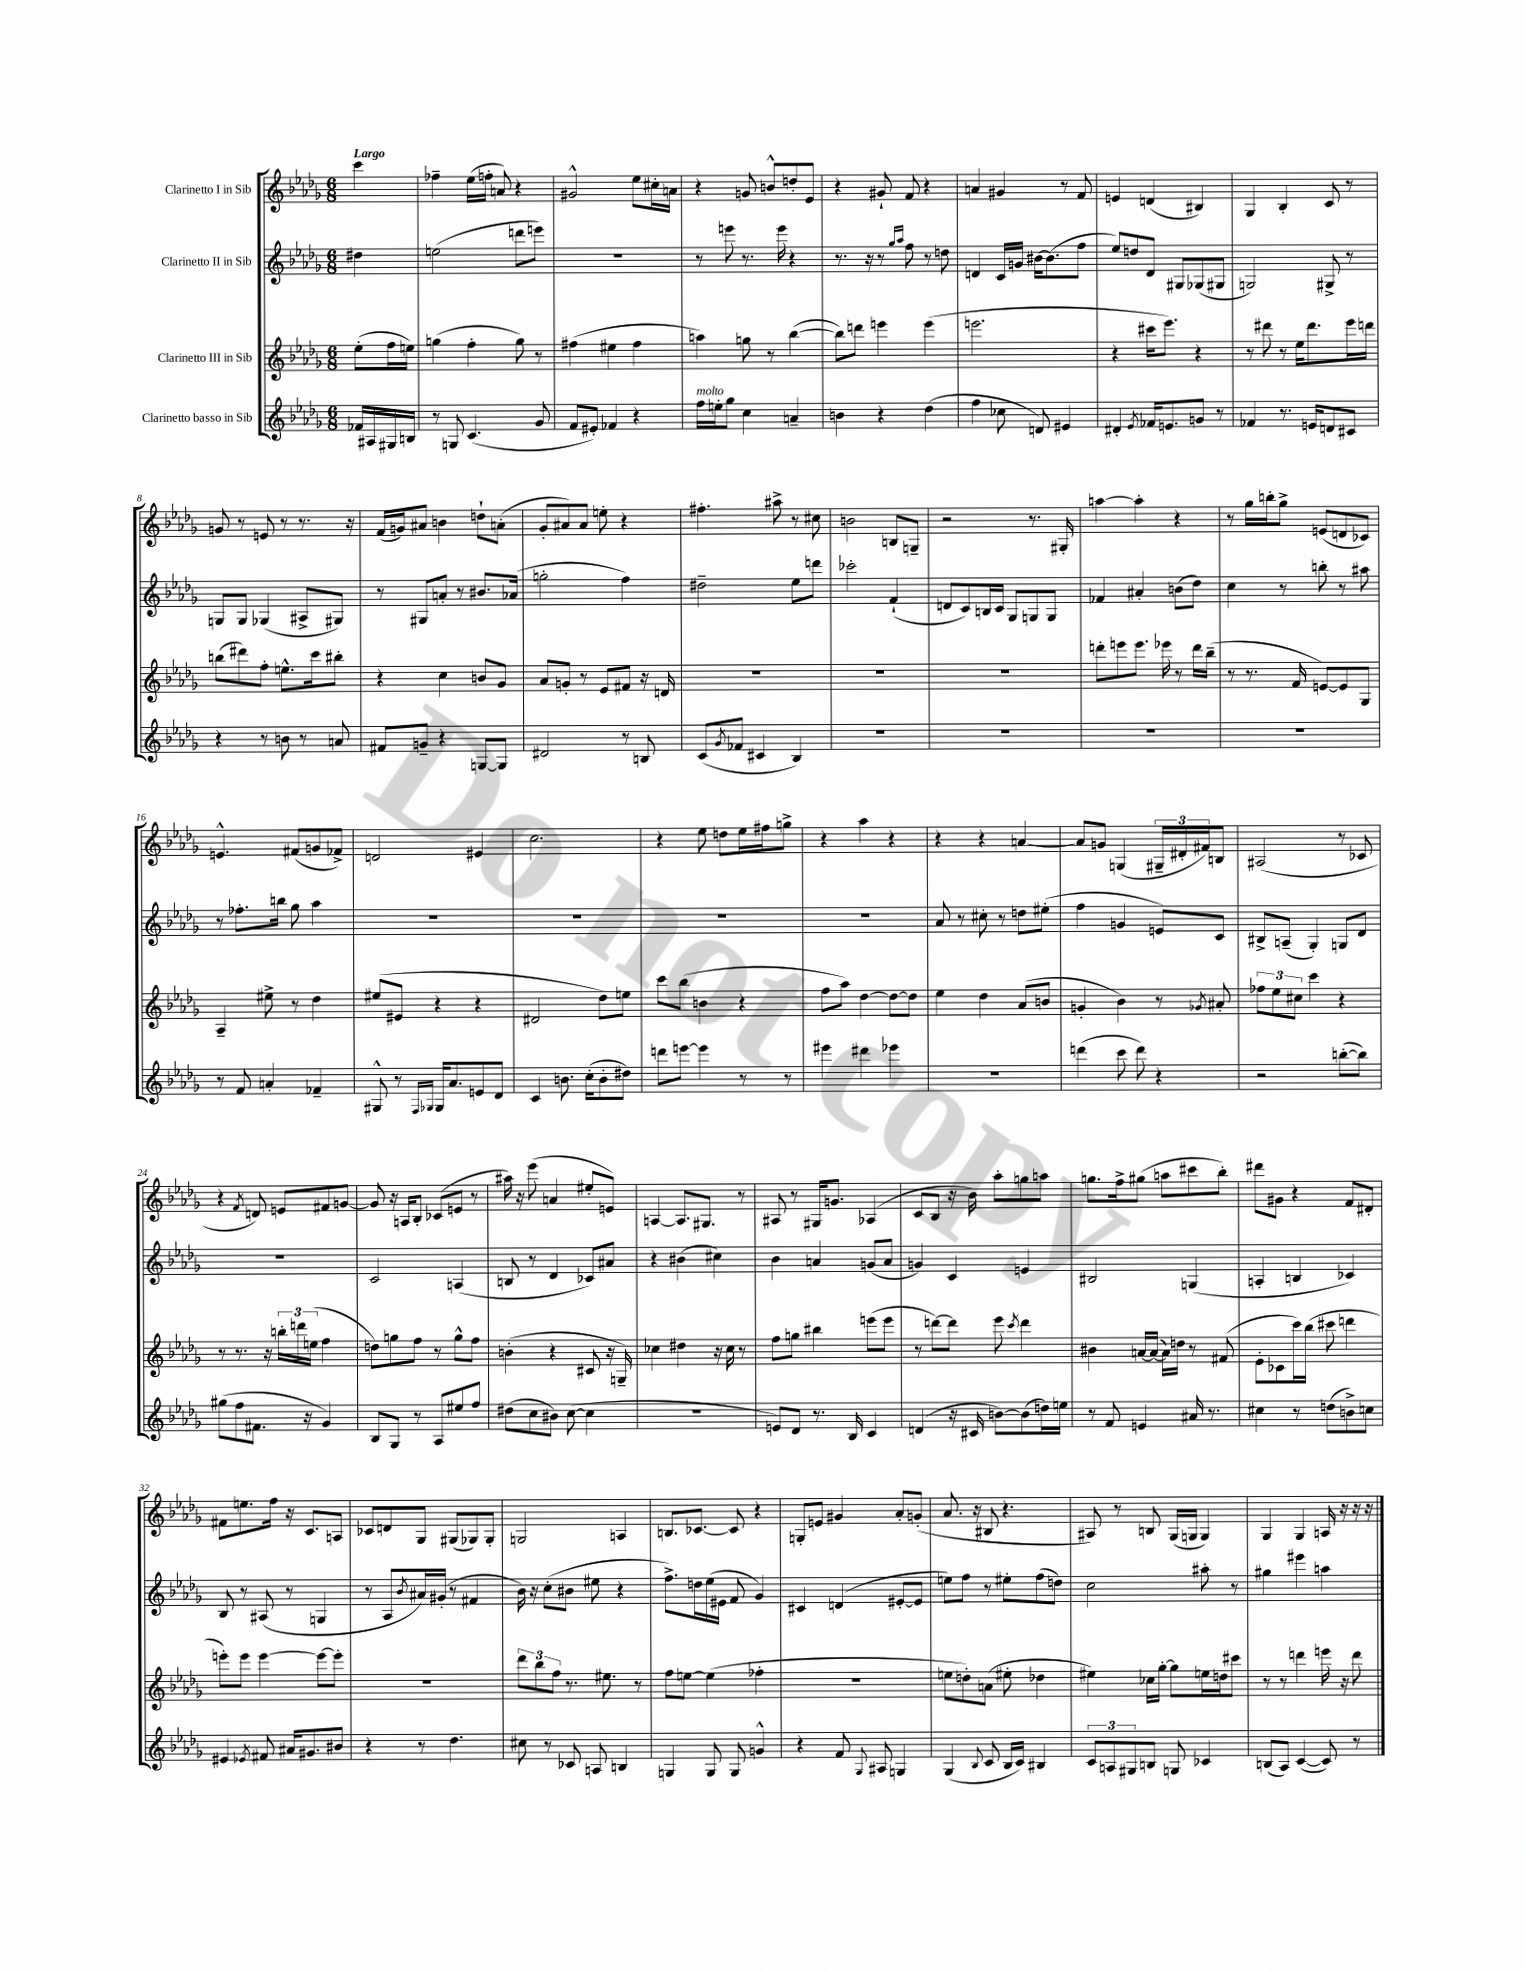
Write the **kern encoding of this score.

**kern	**kern	**kern	**kern
*part4	*part3	*part2	*part1
*staff4	*staff3	*staff2	*staff1
*I"Clarinetto basso in Sib	*I"Clarinetto III in Sib	*I"Clarinetto II in Sib	*I"Clarinetto I in Sib
*clefG2	*clefG2	*clefG2	*clefG2
*k[b-e-a-d-g-]	*k[b-e-a-d-g-]	*k[b-e-a-d-g-]	*k[b-e-a-d-g-]
*M6/8	*M6/8	*M6/8	*M6/8
=	=	=	=
!	!	!	!LO:TX:a:B:t=Largo
16f-X/LL	(8ee-'\L	4dd#X\	4ccc\
16A#X/	.	.	.
16G#X/	16ff\L	.	.
16Bn/JJ	16een\JJ)	.	.
=1	=1	=1	=1
8r	(4ggn\	(2een\	4ff-X~\
8Gn/	.	.	.
(4.c/	4ff'\	.	(16ee-\LL
.	.	.	16ffn'\JJ
.	.	.	8an/)
.	8gg\)	8dddn\L	4r
8g-/	8r	8eeen\J)	.
=2	=2	=2	=2
8f/L	(4ff#X\	2.r	2g#X^^/
8e#X'/J)	.	.	.
4f-X/	4ee#X\	.	.
4r	4ff#\	.	8ee-\L
.	.	.	16cc#X'\L
.	.	.	16an\JJ
=3	=3	=3	=3
!LO:TX:a:i:t=molto	!	!	!
16ff\LL	4aan\)	8r	4r
16een'\J	.	.	.
8gg-\J	.	8eeen\	.
4cc\	8ggn\	8.r	8gn/
.	8r	.	8bn^^/L
.	.	16eee\	.
4an~/	([4bb-\	4r	8ddn'/
.	.	.	8e-/J
=4	=4	=4	=4
4bn\	8bb-\L])	8.r	4r
.	8dddn\J	.	.
.	.	16r	.
4r	4eeen\	8r	8g#X`/
.	.	16qqgg-/LL	.
.	.	16qqaa-/JJ	.
.	.	8ff\	8f/
(4dd-\	(4eee\	8r	4r
.	.	8ddn\	.
=5	=5	=5	=5
4ff\	2.eeen\	4dn/	4an/
8cc-X\	.	16c/LL	4g#X/
.	.	16gn/JJ	.
8dn/)	.	[16b#X\KL	.
.	.	(8.b#\]	.
4e#X/	.	.	8r
.	.	8ff\J	8f/
=6	=6	=6	=6
4d#X'/	4r	8ee-/L)	4en/
.	.	8ddn/	.
8qe-/	.	.	.
16f-X/KL	16ccc#X\KL	8d-/J	(4dn/
8.en/	8.eee-\J)	.	.
.	.	8G#X/L	.
8gn/J	4r	(8G-X/	4B#X/)
8r	.	8G#X/J	.
=7	=7	=7	=7
4f-X/	8r	2Gn/)	4G-/
.	8ddd#X\	.	.
8.r	8r	.	4B-'/
.	16ee-\KL	.	.
16en/KL	8.ddd#\	.	.
8dn/	.	8G#X^/	8c/
8c#X/J	16eee-\L	8r	8r
.	16dddn\JJ	.	.
!!LO:LB:g=z
=8	=8	=8	=8
4r	(8bbn\L	8Gn/L	8gn/
.	8ddd#X\)	8G/J	8r
8r	8ff'\J	(4G-X/	8en/
8bn\	8.een^^\L	.	8r
8r	.	8A#X^/L	8.r
.	16ccc\k	.	.
8an/	8bb#X'\J	8G#X/J)	.
.	.	.	16r
=9	=9	=9	=9
8f#X/L	4r	8r	(16f/LL
.	.	.	16gn/J)
8gn~/J	.	8G#X/L	8a#X/J
4r	4cc\	8an'/J	4bn\
.	.	8r	.
[8Gn/L	8bn/L	8.b#X/L	8ddn`\L
8G/J]	8g-/J	.	(8an'\J
.	.	(16a-X/Jk	.
=10	=10	=10	=10
2d#X/	8a-/L	2ggn'\	8g-'/L
.	8gn'/J	.	8a#X/)
.	8r	.	8a#/J
.	8e-/L	.	8een'\
8r	8f#X/J	4ff\)	4r
8Bn/	16r	.	.
.	16dn/	.	.
=11	=11	=11	=11
(8c/L	2.r	2dd#X~\	4.ff#X'\
8qg-/	.	.	.
8f-X/J	.	.	.
4c#X/	.	.	.
.	.	.	8aa#X^\
4B-/)	.	8ee-\L	8r
.	.	8dddn\J	8cc#X\
=12	=12	=12	=12
2.r	2.r	2ccc-X'\	2bn\
.	.	(4f`/	8Bn/L
.	.	.	8Gn~/J
=13	=13	=13	=13
2.r	2.r	8dn/L	2r
.	.	8c/)	.
.	.	16Bn/L	.
.	.	16c/JJ	.
.	.	8G-/L	.
.	.	8Gn/	8.r
.	.	8G/J	.
.	.	.	16G#X'/
=14	=14	=14	=14
2.r	8dddn'\L	4f-X/	[4aan\
.	8eeen\	.	.
.	8.eee\J	4a#X'/	4aa'\]
.	16eee-X\	.	.
.	8r	(8bn\L	4r
.	16ddd\LL	8dd-\J)	.
.	(16bb-~\JJ	.	.
=15	=15	=15	=15
2.r	8r	4cc\	8r
.	8.r	.	16gg-\LL
.	.	.	16bbn'\J
.	.	8r	8gg-^\J
.	16f/	.	.
.	[8en/L)	8bbn'\	(8en/L
.	8e/]	8r	8dn/
.	8G-/J	8aa#X\	8c-X/J)
!!LO:LB:g=z
=16	=16	=16	=16
8r	4A-~/	8r	4.en^^/
8f/	.	8.ff-X'\L	.
4an'/	8ee#X^\	.	.
.	.	16bbn\Jk	.
.	8r	8gg-\	(8f#X/L
4f-X~/	4dd-\	4aa-\	8gn/
.	.	.	8f-X^/J)
=17	=17	=17	=17
8G#X^^/	(8ee#X/L	2.r	2dn/
8r	8e#X/J	.	.
16qqF/LL	.	.	.
16qqG-X/JJ	.	.	.
16G-/KL	4r	.	.
8.a-/	.	.	.
8en/	4r	.	4e#X/
8d-/J	.	.	.
=18	=18	=18	=18
4c/	2d#X/	2.r	2.cc\
8.bn\	.	.	.
(16cc'\KL	.	.	.
8b'\	8dd-\L)	.	.
8dd#X\J)	8een\J	.	.
=19	=19	=19	=19
8dddn\L	8ccc\L	2.r	4r
[8eeen\J	(8bb-\J	.	.
4eee\]	4bn\	.	8ee-\
.	.	.	8ddn\L
8r	4r	.	16ee-\L
.	.	.	16ff#X\J
8r	.	.	8ggn^\J
=20	=20	=20	=20
4eee#X\	8ff\L	2.r	4r
.	8aa-\J)	.	.
4ddd#X\	[4dd-\	.	4aa-\
4eee-X\	8dd-\L_	.	4r
.	8dd-\J]	.	.
=21	=21	=21	=21
2.r	4ee-\	8a-/	4r
.	.	8r	.
.	4dd-\	8cc#X'\	4r
.	.	8r	.
.	(8a-/L	8ddn\L	[4an/
.	8bn/J	(8ee#X'\J	.
=22	=22	=22	=22
(4dddn\	4gn'/	4ff\	8a/L]
.	.	.	8gn/J
8ccc\	4b-\)	4gn/	(4Gn/
8ddd\)	.	.	.
4r	8r	8en/L)	24G#X~/LL
.	.	.	24d#X'/
.	.	.	24f#X/J)
.	8qg-X/	.	.
.	8a#X'/	8c/J	8Bn/J
=23	=23	=23	=23
2r	12ff-X\L	8B#X^/L	(2A#X/
.	12ee-\	.	.
.	.	(8An~/J	.
.	12cc#X\J	.	.
.	4ccc\	4G-'/)	.
([8bbn'\L	4r	8Gn/L	8r
8bb\J])	.	8d-/J	8c-X/
!!LO:LB:g=z
=24	=24	=24	=24
(8gg#X\L	8r	2.r	4r
8ff\	8.r	.	.
.	.	.	8qf/
8.f#X\J	.	.	8dn/)
.	16r	.	.
.	24bbn'\LL	.	8en/L
.	24dddn\	.	.
16r	.	.	.
.	(24een\JJ	.	.
4g-/)	4ff\	.	8f#X/
.	.	.	[8gn/J
=25	=25	=25	=25
8B-/L	8ddn\L)	2c/	8g/]
8G-/J	8ggn\	.	16r
.	.	.	16An/KL
8r	8ff\J	.	8B-'/J
8A-/L	8r	.	(8c-X/L
8ee#X/	8gg^^\L	(4An/	8en/J
8ff/J	8ff\J	.	8r
=26	=26	=26	=26
(8dd#X\L	(4bn'\	8Bn/	16aa#X\)
.	.	.	16r
8cc\	.	8r	(8eee-\
8b#X\J)	4r	4d-/	4an/
([8cc\	.	.	.
4cc\]	8c#X/	8c-X/L)	8ee#X'/L
.	16r	8a#X/J	8en/J)
.	16Gn~/)	.	.
=27	=27	=27	=27
2.r	4cc-X\	4r	[4An/
.	4dd#X\	(4b#X\	8.A/L]
.	.	.	8.G#X/J
.	16r	4cc#X\)	.
.	16cc-\	.	.
.	8r	.	8r
=28	=28	=28	=28
8en/L)	8ff\L	4b-\	8A#X/
8d-/J	8ggn\J	.	8r
8.r	4bb#X\	4an/	16G#X/KL
.	.	.	8.gn/J
16B-/	.	.	.
4c/	(8eeen\L	(8gn/L	(4A-X/
.	8eee\J	8a/J	.
=29	=29	=29	=29
(4dn/	8r	4gn/)	8c/L
.	[8dddn\L)	.	8B-/J
16r	8ddd\J]	4c/	16r
16c#X/	.	.	16b-\)
[8bn\L)	8eee-\	.	8aa-'\L
.	8qccc/	.	.
(8b\]	4ddd\	4en/	8ggn\
16ddn\L)	.	.	8aan\J
16een\JJ	.	.	.
=30	=30	=30	=30
8r	4b#X\	2B#X/	8.ggn\L
8f/	.	.	.
.	.	.	16ff^\k
4en/	[16an/LL	.	(8gg#X\J
.	(16a/JJ_	.	.
.	16a\LL])	.	8aan\L
.	16ddn\JJ	.	.
16a#X/	8r	(4Gn/	8ccc#X\
8.r	.	.	.
.	(8f#X/	.	8bb-'\J)
=31	=31	=31	=31
4cc#X\	8e-'\L	4An'/	8ddd#X\L
.	8c-X\	.	8g#X\J
8r	16ccc\L)	4Bn/	4r
.	(16bb-\JJ	.	.
(8ddn\L	8ccc#X\	.	.
8bn^\)	4dddn\	4c-X/)	8f/L
8ccn\J	.	.	8d#X'/J
!!LO:LB:g=z
=32	=32	=32	=32
4e#X/	8eeen'\L)	8B-/	8f#X\L
.	8eee\J	8r	8.een\
8qe-X/	.	.	.
8f#X/	[4eee\	(8A#X/	.
.	.	.	16ff\Jk
16a#X/KL	.	8r	16r
8.g#X/	.	.	8.c/L
.	8eee\L_	4Gn/	.
8b#X/J	8eee'\J]	.	8An/J
=33	=33	=33	=33
4r	2.r	8r	8c-X/L
.	.	8A-/L	8dn/
.	.	8qb-/	.
8r	.	16a#X/L)	8G-/J
.	.	(16g#X'/JJ	.
4.dd-\	.	8r	(8G#X/L
.	.	4f#X/	8G-X/)
.	.	.	8G-'/J
=34	=34	=34	=34
8cc#X\	12ddd-\L	16b-\)	2Gn/
.	.	16r	.
.	12bb-\	.	.
8r	.	(8cc'\L	.
.	12ff\J	.	.
8c-X/	8.r	8b#X\J	.
8An/	.	8ee#X\	.
.	8.ee#X\	.	.
4Bn/	.	4r	4An/
.	8r	.	.
=35	=35	=35	=35
4Gn/	8ff\L	8.ff^\L)	8.Bn/L
.	[8een\J	.	.
.	.	16ddn\L	[8.c-X/J
8G/	(4ee\]	(16ee-\	.
.	.	16e#X\JJ	.
8G/	.	8f/	8c-/]
4gn^^/	4ff-X'\	4g-/)	4r
=36	=36	=36	=36
4r	2.r	4c#X/	8Gn'/L
.	.	.	8en/J
8f/	.	(4dn/	4g#X/
8qqG-/	.	.	.
8A#X/	.	.	.
4Gn/	.	[8e#X'/L	8a-'/L
.	.	8e#/J]	(8gn'/J
=37	=37	=37	=37
(4G-/	8een\L	8een\L)	8.a-/
.	8ddn'\)	8ff\J	.
.	.	.	16r
8qqB-/	.	.	.
8c/	(8an\J	8r	8B#X/
16B-/LL	8ee#X'\	8ee#X'\L	4.r
16c/JJ)	.	.	.
4B#X/	4dd-X\	(8ff\	.
.	.	8ddn\J)	.
=38	=38	=38	=38
12c/L	4ee#X\)	2cc\	8A#X/)
12An/	.	.	.
.	.	.	8r
12G#X/	.	.	.
8Bn/J	16cc-X\LL	.	8Bn/
.	[16gg-'\JJ	.	.
8Gn/	8gg-\L]	.	(16G-/LL
.	.	.	16Gn/JJ
4c-X/	16een\L	8aa#X'\	4G/)
.	16ddn\J	.	.
.	8ccc#X\J	8r	.
=39	=39	=39	=39
(8Bn/L	8r	4gg#X\	4G-/
8A-/J)	8r	.	.
([4c/	4dddn\	4eee#X\	4G-/
8c/])	16eeen\	4aan\	16An/
.	16r	.	16r
8r	8ddd\	.	16r
.	.	.	16r
==	==	==	==
*-	*-	*-	*-
